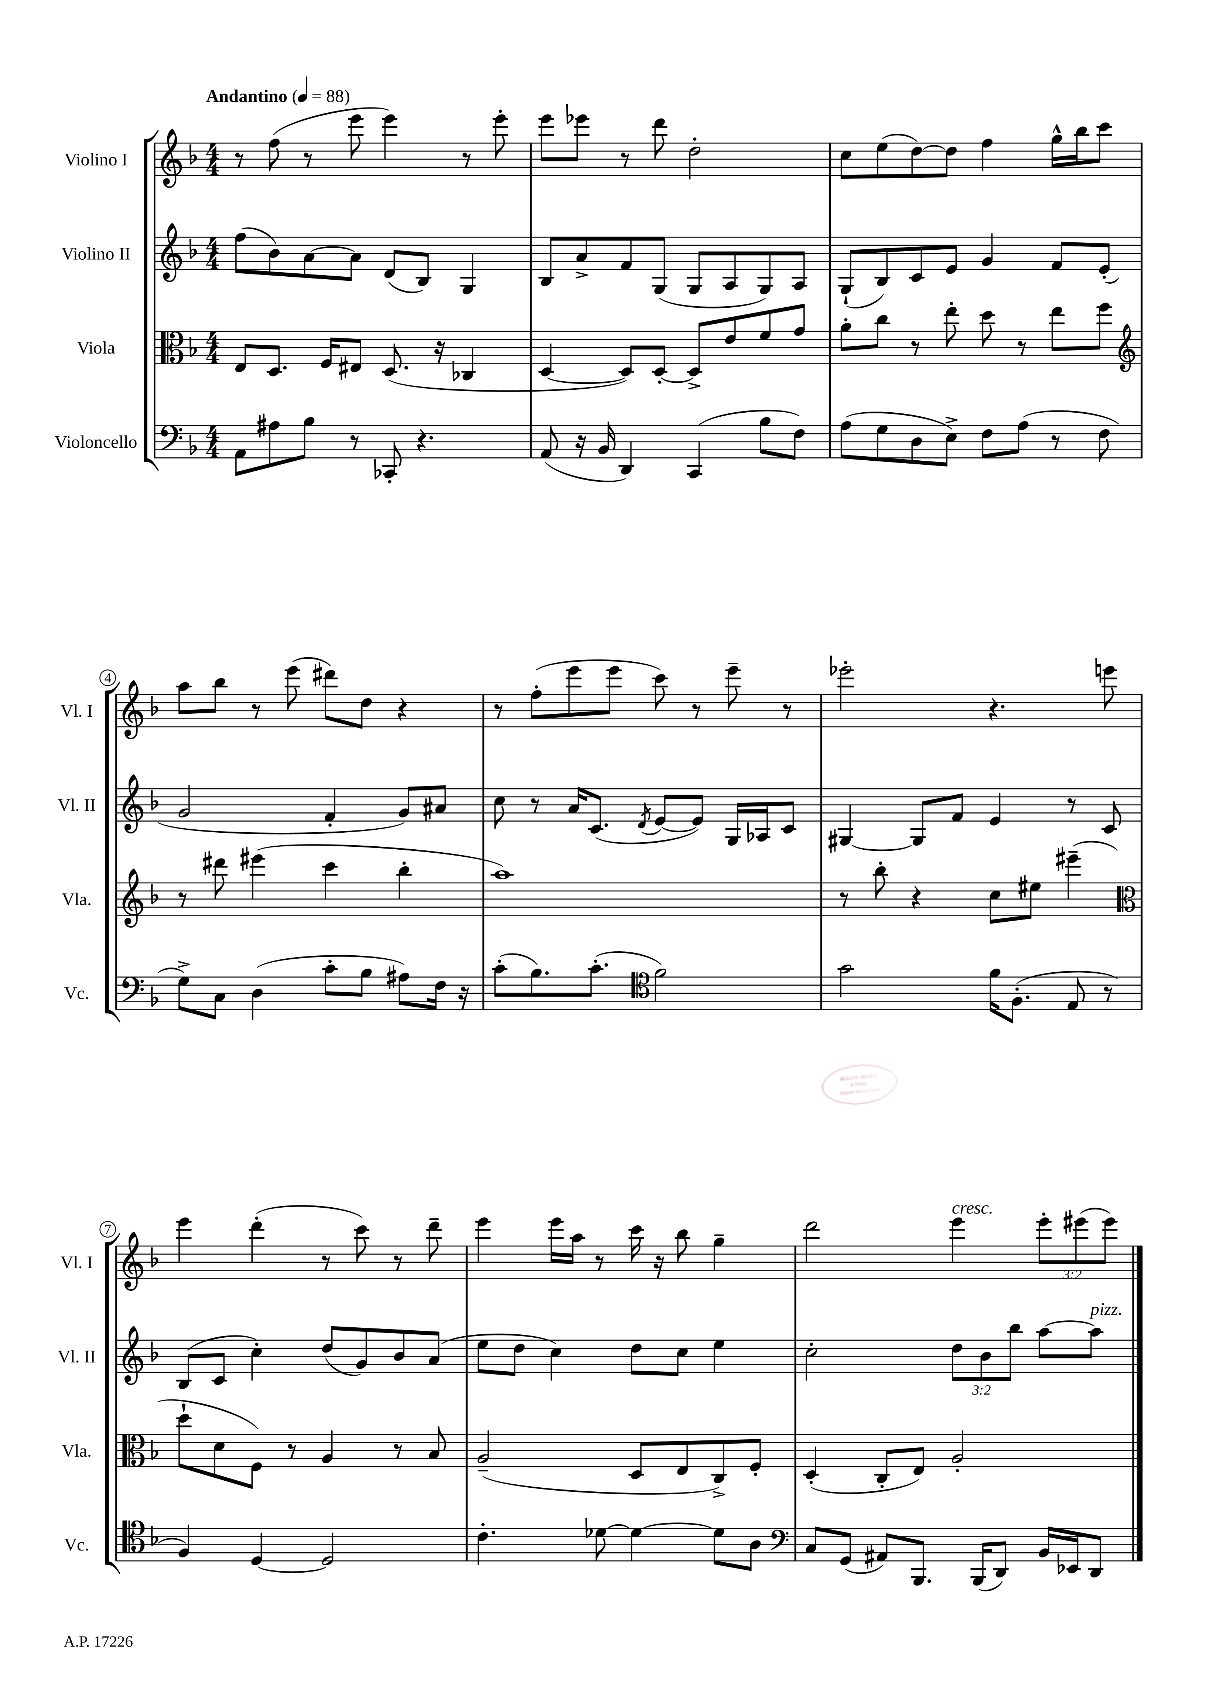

**kern	**kern	**kern	**kern
*staff4	*staff3	*staff2	*staff1
*clefF4	*clefC3	*clefG2	*clefG2
*k[b-]	*k[b-]	*k[b-]	*k[b-]
*M4/4	*M4/4	*M4/4	*M4/4
*MM88	*MM88	*MM88	*MM88
8AA	8E	(8ff	8r
8A#	8.D	8b-)	(8ff
8B-	.	[8a	8r
.	16F	.	.
8r	8E#	8a]	8eee
8CC-'	(8.D	(8d	4eee)
4.r	.	8B-)	.
.	16r	.	.
.	4C-	4G	8r
.	.	.	8eee'
=	=	=	=
(8AA	[4D	8B-	8eee
16r	.	8a^	8eee-
16BB-	.	.	.
4DD)	8D])	8f	8r
.	[8D'	(8G	8ddd
(4CC	8D^]	8G	2dd'
.	8e	8A	.
8B-	8f	8G)	.
8F)	8g	8A	.
=	=	=	=
(8A	8a'	(8G`	8cc
8G	8cc	8B-)	(8ee
8D	8r	8c	[8dd)
8E^)	8ee'	8e	8dd]
8F	8dd	4g	4ff
(8A	8r	.	.
8r	8ee	8f	16gg^^
.	.	.	16bb-
8F	8ff	(8e'	8ccc
=	=	=	=
*	*clefG2	*	*
8G^)	8r	2g	8aa
8C	8ddd#	.	8bb-
(4D	(4eee#	.	8r
.	.	.	(8eee
8c'	4ccc	4f'	8ddd#)
8B-	.	.	8dd
8A#)	4bb-'	8g)	4r
16F	.	8a#	.
16r	.	.	.
=	=	=	=
(8c'	1aa)	8cc	8r
8.B-)	.	8r	(8ff'
.	.	16a	8eee
(8.c'	.	(8.c	.
.	.	.	8eee
*clefC4	*	*	*
.	.	8qd	.
2f)	.	[8e	8ccc)
.	.	8e])	8r
.	.	16G	8eee~
.	.	16A-	.
.	.	8c	8r
=	=	=	=
2g	8r	[4G#	2eee-'
.	8bb-'	.	.
.	4r	8G#]	.
.	.	8f	.
16f	8cc	4e	4.r
(8.F'	.	.	.
.	8ee#	.	.
8E	(4eee#~	8r	.
8r	.	8c	8eee
=	=	=	=
*	*clefC3	*	*
4F)	8dd`	(8B-	4eee
.	8d	8c	.
[4D	8F)	4cc')	(4ddd'
.	8r	.	.
2D]	4A	(8dd	8r
.	.	8g)	8ccc)
.	8r	8b-	8r
.	8B-	(8a	8ddd~
=	=	=	=
4.c'	(2A~	8ee	4eee
.	.	8dd	.
.	.	4cc)	16eee
.	.	.	16aa
[8d-	.	.	8r
4d-_	8D	8dd	16ccc
.	.	.	16r
.	8E	8cc	8bb-
8d-]	8C^)	4ee	4gg~
8A	8F'	.	.
=	=	=	=
*clefF4	*	*	*
8C	(4D'	2cc'	2ddd
(8GG	.	.	.
8AA#)	8C'	.	.
8.BBB-	8E)	.	.
.	2A'	12dd	4eee
(16BBB-	.	.	.
.	.	12b-	.
8DD)	.	.	.
.	.	12bb-	.
16BB-	.	[8aa	12eee'
16EE-	.	.	.
.	.	.	(12eee#
8DD	.	8aa]	.
.	.	.	12eee#)
==	==	==	==
*-	*-	*-	*-
